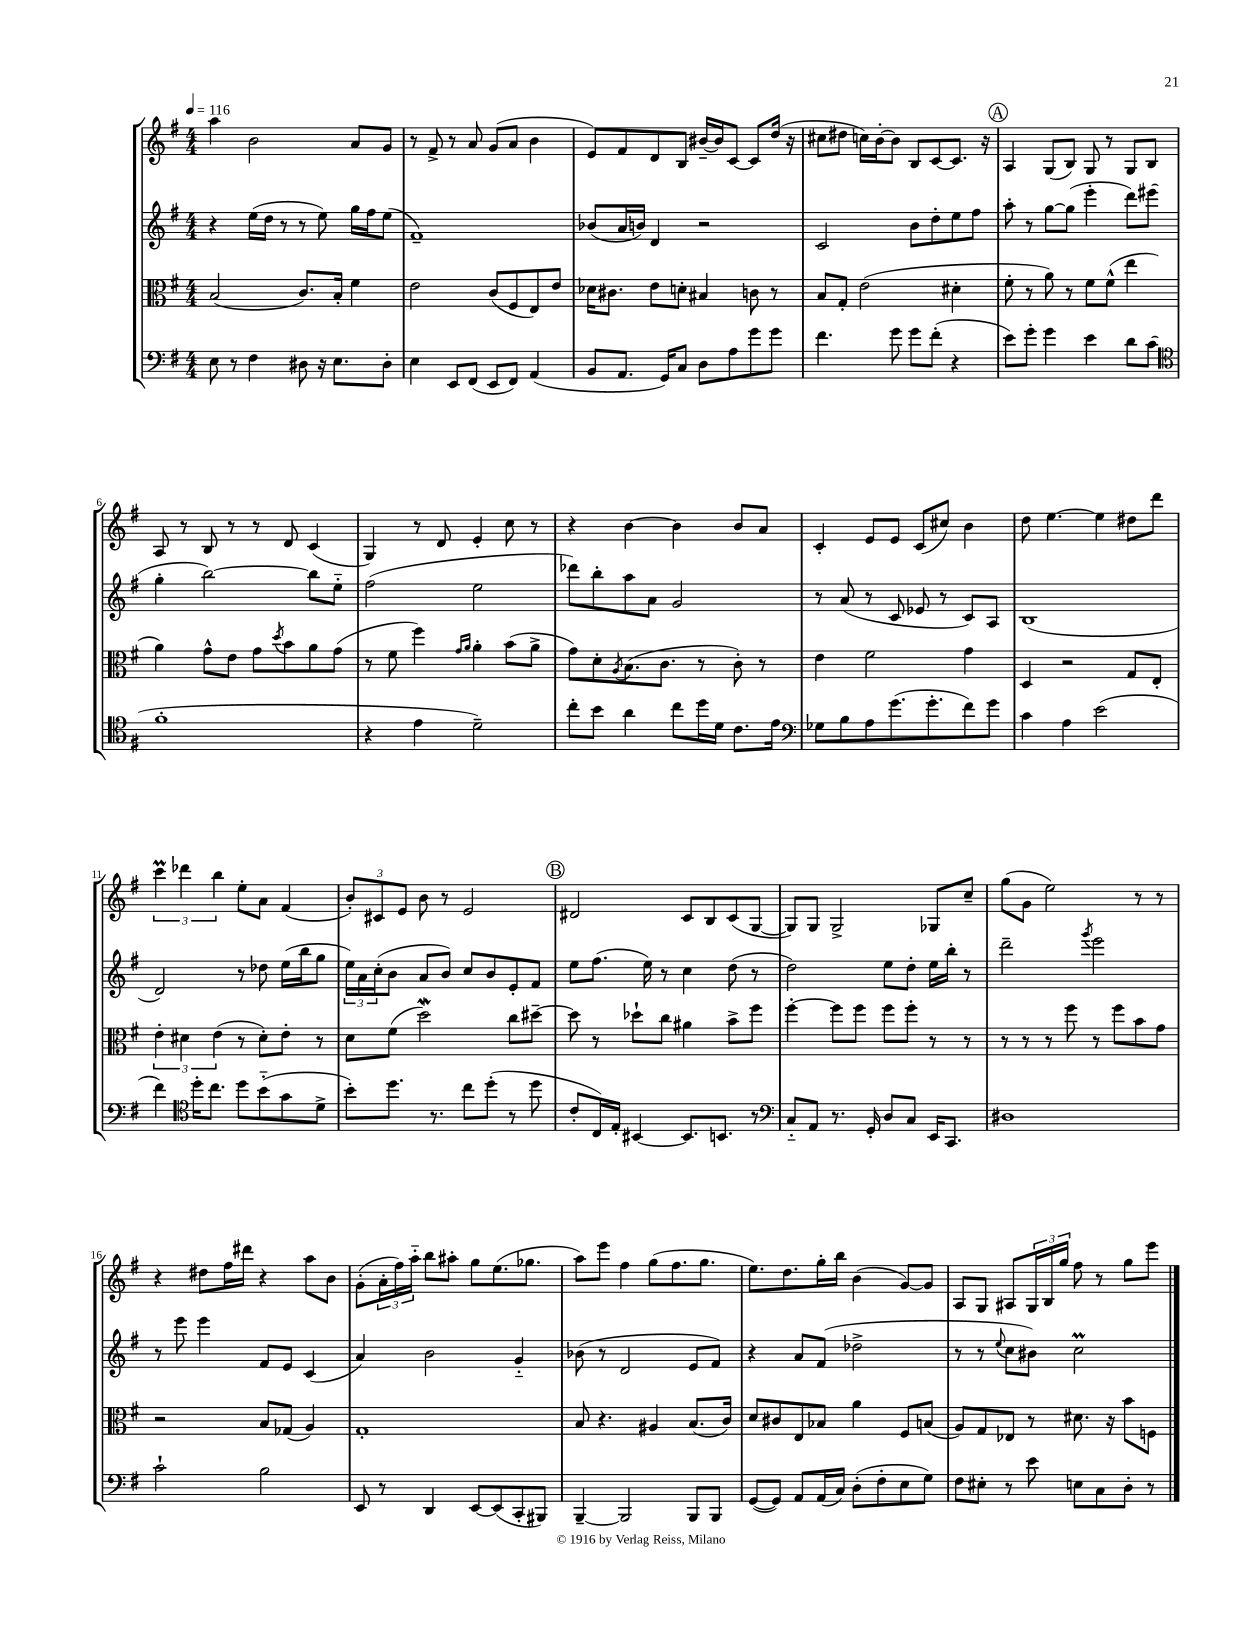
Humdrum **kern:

**kern	**kern	**kern	**kern
*part4	*part3	*part2	*part1
*staff4	*staff3	*staff2	*staff1
*clefF4	*clefC3	*clefG2	*clefG2
*k[f#]	*k[f#]	*k[f#]	*k[f#]
*M4/4	*M4/4	*M4/4	*M4/4
*MM116	*MM116	*MM116	*MM116
=1	=1	=1	=1
8E\	(2B/	4r	4aa\
8r	.	.	.
4F#\	.	(16ee\LL	2b\
.	.	16dd\JJ	.
.	.	8r	.
8D#X\	8.c/L)	8r	.
16r	.	8ee\)	.
8.E\L	16B'/Jk	.	.
.	4f#\	16gg\LL	8a/L
.	.	16ff#\J	.
8D#'\J	.	(8ee\J	8g/J
=2	=2	=2	=2
4E\	2e\	1f#~)	8r
.	.	.	8f#^/
8EE/L	.	.	8r
(8FF#/J	.	.	8a/
8EE/L	(8c/L	.	(8g/L
8FF#/J)	8F#/	.	8a/J
(4AA/	8E/)	.	4b\
.	8e/J	.	.
=3	=3	=3	=3
8BB/L	16d-X\KL	(8b-X/L	8e/L)
.	8.c#X\J	.	.
8.AA/J	.	16a/L	8f#/
.	.	16bn/JJ)	.
.	8e\L	4d/	8d/
16GG/KL)	.	.	.
8C/J	8dn'\J	.	8B/J
8D\L	4B#X/	2r	[16b#X~/LL
.	.	.	16b#/J]
8A\	.	.	[8c/J
8g\	8cn\	.	8c/L]
8g\J	8r	.	(16dd/Jk
.	.	.	16r
=4	=4	=4	=4
4.f#\	8B/L	2c/	8cc#X\L
.	8G'/J	.	8dd#X\J
.	(2e\	.	16ccn\LL)
.	.	.	[16b'\J
8g\	.	.	8b\J]
8g\L	.	8b\L	8B/L
(8f#'\J	.	8dd'\	[8c/
4r	4d#X'\	8ee\	8.c/J]
.	.	8ff#\J	.
.	.	.	16r
!!LO:REH:place=s1:t=A
=5	=5	=5	=5
8e\L)	8f#'\	8aa'\	4A/
8g'\J	8r	8r	.
4g\	8a\)	[8gg\L	(8G/L
.	8r	(8gg\J]	8B/J)
4e\	8f#\L	4eee'\	8G/
.	(8f#^^\J	.	8r
8d\L	4ee\	8ddd\L)	8G/L
(8c\J	.	(8eee#X\J	8B/J
!!LO:LB:g=z
=6	=6	=6	=6
*clefC4	*	*	*
1f#'	4a\)	4gg'\	8A/
.	.	.	8r
.	8g^^\L	[2bb\)	8B/
.	8e\J	.	8r
.	8g\L	.	8r
.	8qdd/	.	.
.	8b\	.	8d/
.	8a\	8bb\L]	(4c/
.	(8g\J	8ee\J	.
=7	=7	=7	=7
4r	8r	(2ff#\	4G/)
.	8f#\	.	.
4e\	4ff#\)	.	8r
.	.	.	8d/
.	16qqg/LL	.	.
.	16qqa/JJ	.	.
2d~\)	4a'\	2ee\	4e'/
.	(8b\L	.	8cc\
.	8a^\J	.	8r
=8	=8	=8	=8
8cc'\L	8g\L)	8ddd-X\L)	4r
8b\J	8d'\	8bb'\	.
.	8qA/	.	.
4a\	(8.B\	8aa\	[4b\
.	.	8a\J	.
.	8.c\J	.	.
8cc\L	.	2g/	4b\]
16dd\L	8r	.	.
16d\JJ	.	.	.
8.c\L	8c'\)	.	8b/L
.	8r	.	8a/J
16e\Jk	.	.	.
=9	=9	=9	=9
*clefF4	*	*	*
8G-X\L	4e\	8r	4c'/
8B\	.	(8a/	.
8A\	2f#\	8r	8e/L
(8.g\	.	8c/	8e/J
.	.	8e-X/	(8c/L
8.g'\	.	.	.
.	.	8r	8cc#X/J)
8f#\)	4g\	8c/L)	4b\
8g\J	.	8A/J	.
=10	=10	=10	=10
4c\	4D/	(1B	8dd\
.	.	.	[4.ee\
4A\	2r	.	.
(2e\	.	.	4ee\]
.	8G/L	.	8dd#X\L
.	8E'/J	.	8ddd\J
!!LO:LB:g=z
=11	=11	=11	=11
4f#\)	6e'\	2d/)	6cccM\
.	6d#X\	.	6ddd-X\
*clefC4	*	*	*
16dd'\KL	.	.	.
8.cc\J	.	.	.
.	(6e\	.	6bb\
8dd\L	8r	8r	8ee'\L
(8b\	8d#'\L)	8dd-X\	8a\J
8g\	8e'\J	(16ee\LL	(4f#/
.	.	16bb\J	.
8d^\J	8r	8gg\J	.
=12	=12	=12	=12
8b'\L)	8d\L	24ee\LL)	12b'/L)
.	.	24a\	.
.	.	(24cc'\J	12c#X/
8.dd\J	(8f#\J	8b\J	.
.	.	.	12e/J
.	2ddW\)	8a/L	8b\
8.r	.	.	.
.	.	8b/J)	8r
8cc\L	.	8cc/L	2e/
(8dd'\J	.	8b/	.
8r	8cc\L	8e'/	.
8dd\	[8dd#X~\J	8f#/J	.
!!LO:REH:place=s1:t=B
=13	=13	=13	=13
8c'/L	8dd#\]	8ee\L	2d#X/
16C/L)	8r	(8.ff#\J	.
16E'/JJ	.	.	.
[4BB#X/	8dd-X`\L	.	.
.	.	16ee\)	.
.	8cc\J	8r	.
8.BB#/L]	4a#X\	4cc\	8c/L
.	.	.	8B/
8.BBn/J	.	.	.
.	8b^\L	(8dd\	(8c/
8r	8ff#\J	8r	[8G/J
=14	=14	=14	=14
*clefF4	*	*	*
8C/L	[4ff#'\	2dd\)	8G/L])
8AA/J	.	.	8G/J
8.r	8ff#\L]	.	2G^/
.	8ff#\J	.	.
16GG'/	.	.	.
8D/L	8ff#\L	8ee\L	.
8C/J	8ff#'\J	8dd'\J	.
16EE/KL	8r	16ee\LL	8G-X/L
8.CC/J	.	16bb'\JJ	.
.	8r	8r	8cc~/J
=15	=15	=15	=15
1D#X	8r	2ddd~\	(8gg\L
.	8r	.	8g\J
.	8r	.	2ee\)
.	8ff#\	.	.
.	.	8qggg/	.
.	8r	2eee\	.
.	8ff#\L	.	.
.	8b\	.	8r
.	8g\J	.	8r
!!LO:LB:g=z
=16	=16	=16	=16
2c`\	2r	8r	4r
.	.	8eee\	.
.	.	4eee\	8dd#X\L
.	.	.	16ff#\L
.	.	.	16ddd#X\JJ
2B\	8B/L	8f#/L	4r
.	(8G-X/J	8e/J	.
.	4A/)	(4c/	8aa\L
.	.	.	8b\J
=17	=17	=17	=17
8EE/	1G'	4a/)	(8g'\L
8r	.	.	24a'\L
.	.	.	24ff#\)
.	.	.	24aa\JJ
4DD/	.	2b\	8bb\L
.	.	.	8aa#X'\J
[8EE/L	.	.	8gg\L
(8EE/]	.	.	(8.ee\
8CC'/	.	4g/	.
.	.	.	8.gg-X\J
8BBB#X/J)	.	.	.
=18	=18	=18	=18
[4BBB~/	8B/	(8b-X\	8aa\L)
.	4.r	8r	8eee\J
2BBB/]	.	2d/	4ff#\
.	4A#X/	.	(8gg\L
.	.	.	8.ff#\
8BBB/L	(8.B/L	8e/L	.
.	.	.	8.gg\J
8BBB/J	.	8f#/J)	.
.	16c/Jk)	.	.
=19	=19	=19	=19
([8GG/L	8d/L	4r	8.ee\L)
8GG/J])	8c#X/	.	.
.	.	.	8.dd\
8AA/L	8E/	8a/L	.
(16AA/L	8B-X/J	(8f#/J	16gg'\L
16C/JJ)	.	.	16bb\JJ
(8D'\L	4a\	2dd-X^\	(4b\
8F#'\	.	.	.
8E\	8F#/L	.	[8g/L)
8G\J)	(8Bn/J	.	8g/J]
=20	=20	=20	=20
8F#\L	8A/L)	8r	8A/L
8E#X'\J	8G/	8r	8G/J
.	.	8qqee/	.
8r	8E-X/J	8cc\L	8A#X/L
8e\	8r	8b#X\J)	24G/L
.	.	.	24B/
.	.	.	24gg/JJ
8En\L	8.d#X\	2ccM\	8ff#\
8C\	.	.	8r
.	16r	.	.
8D'\J	8b\L	.	8gg\L
8r	8Fn\J	.	8eee\J
==	==	==	==
*-	*-	*-	*-
